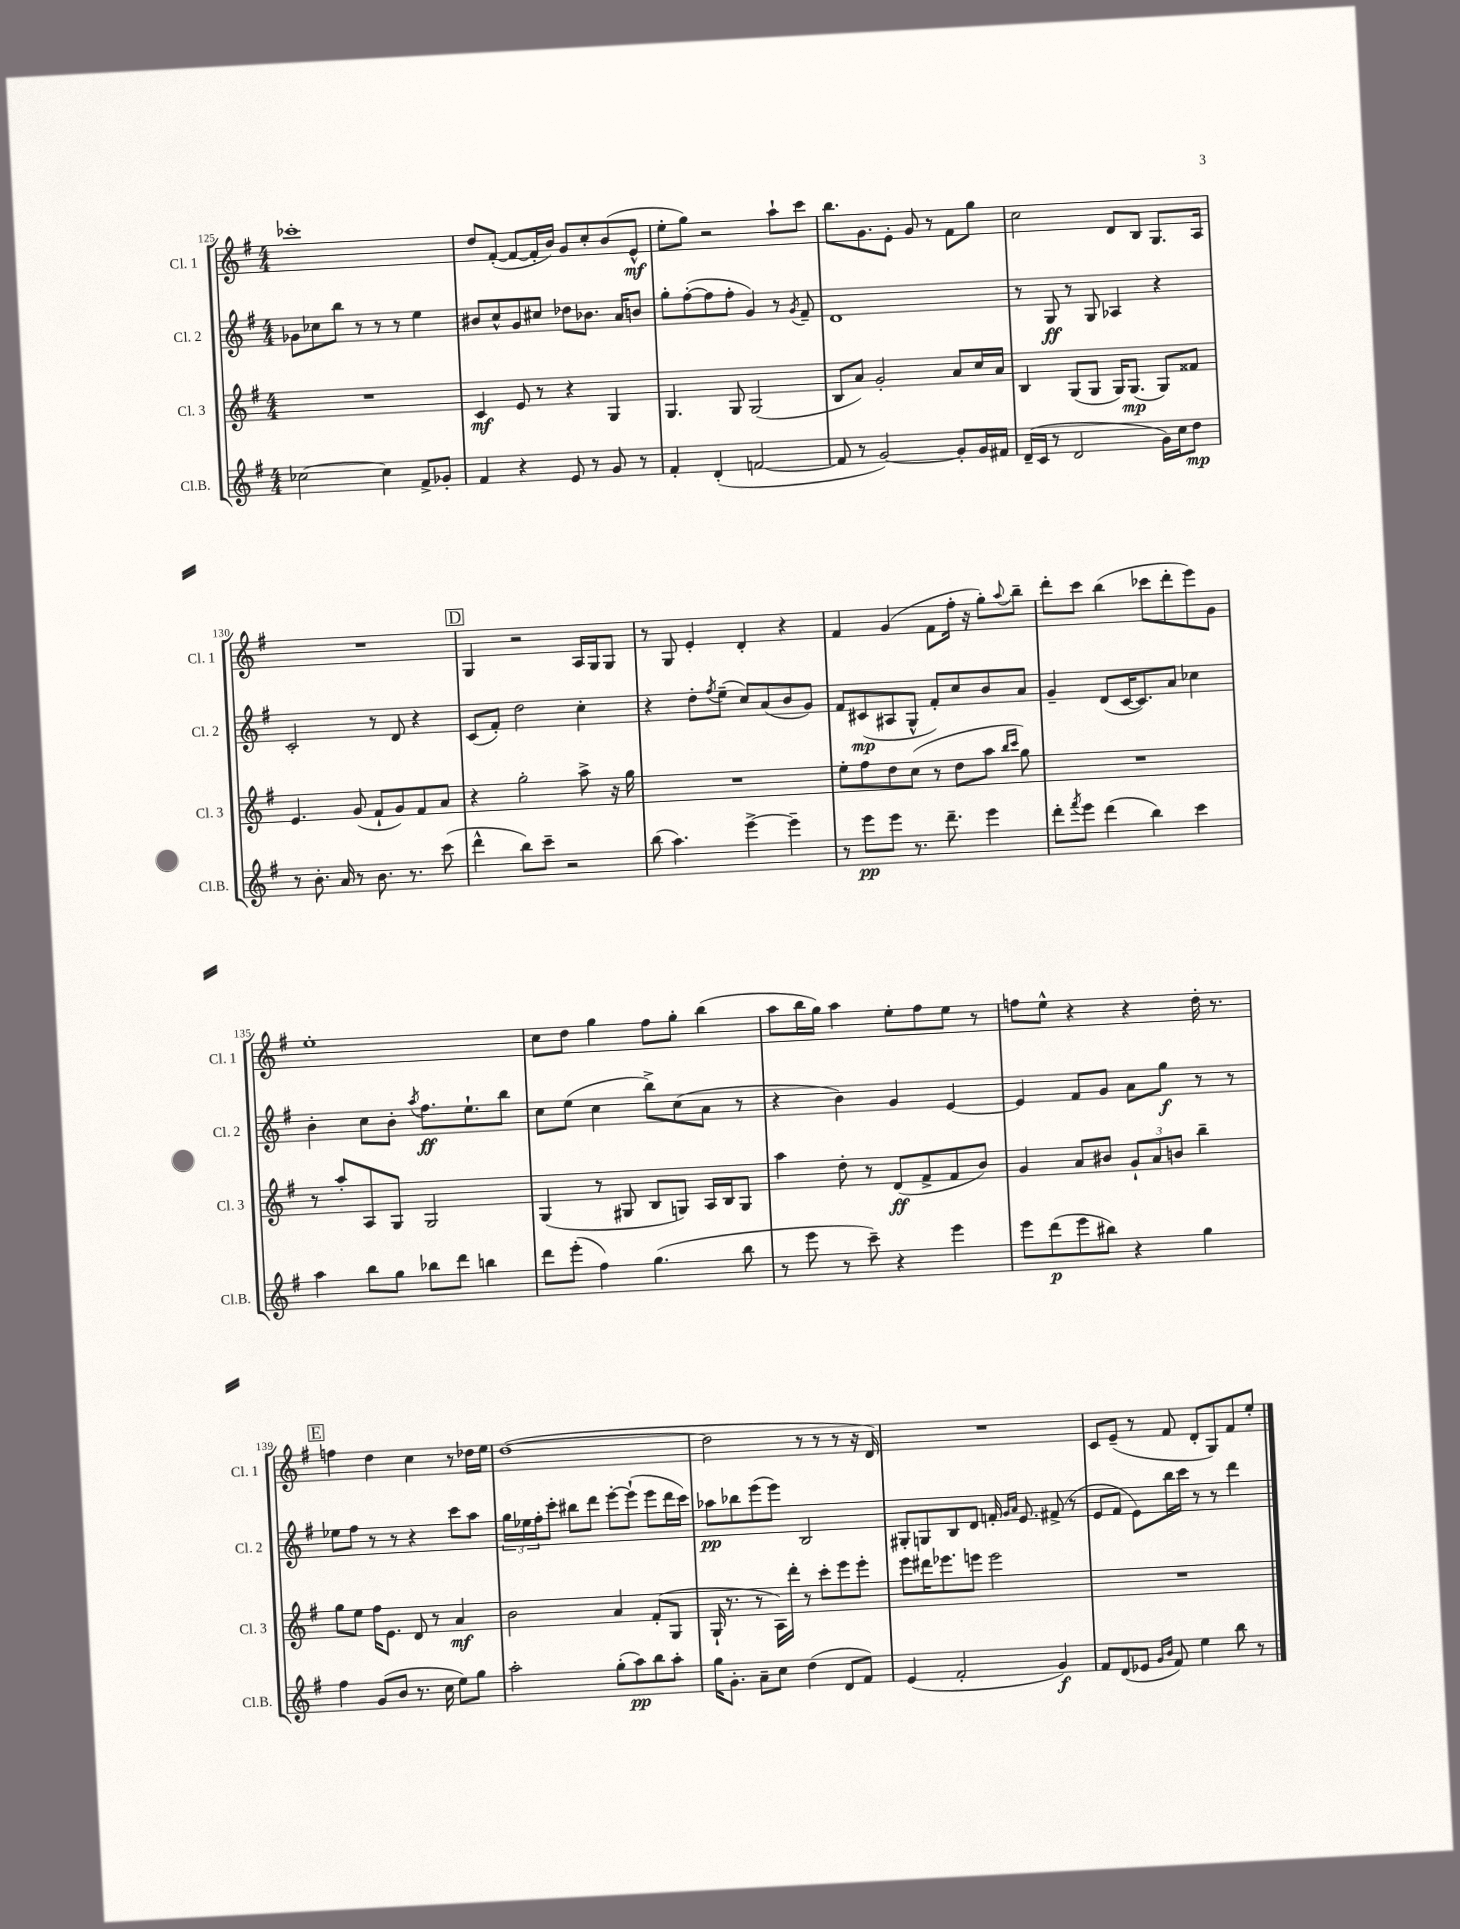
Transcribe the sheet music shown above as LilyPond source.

<<
\new StaffGroup <<
\new Staff = "s0" \with { instrumentName = "Cl. 1" shortInstrumentName = "Cl. 1" } {
    \clef treble \key g \major \numericTimeSignature \time 4/4
    ces'''1-. |
    d''8 fis'8~-.( fis'8~ fis'16-. b'16) g'8 c''8-. b'8( e'8-^\mf |
    e''8-. g''8) r2 a''8-! c'''8 |
    b''8. g'8. e'8-. g'8 r8 fis'8 g''8 |
    c''2 d'8 b8 g8. a16 |
    R1 |
    \mark \markup { \box "D" } g4 r2 a16 g16 g8 |
    r8 g8 e'4-. d'4-. r4 |
    fis'4 g'4( fis'8 fis''16-. r16 g''8-.) \appoggiatura { a''8 } b''8-- |
    d'''8-. c'''8 b''4( ces'''8 d'''8-. e'''8) g'8 |
    e''1-. |
    c''8 d''8 g''4 fis''8 g''8-. b''4( |
    a''8 b''16 g''16) a''4 e''8-. fis''8 e''8 r8 |
    f''8 e''8-^ r4 r4 d''16-. r8. |
    \mark \markup { \box "E" } f''4 d''4 c''4 r8 des''16 e''16 |
    d''1~( |
    d''2 r8 r8 r8 r16 d'16) |
    R1 |
    c'8 e'8--( r8 fis'8 d'8-. g8) fis'8 e''8-. \bar "|." |
}
\new Staff = "s1" \with { instrumentName = "Cl. 2" shortInstrumentName = "Cl. 2" } {
    \clef treble \key g \major \numericTimeSignature \time 4/4
    ges'8 ces''8 b''8 r8 r8 r8 e''4 |
    bis'8 c''8-^ g'8 cis''8 des''8 bes'8. a'16 b'8 |
    g''8-. fis''8~-.( fis''8 fis''8-. g'4) r8 \acciaccatura { g'8 } fis'8-- |
    d'1 |
    r8 g8\ff r8 g8 aes4 r4 |
    c'2-. r8 d'8 r4 |
    \mark \markup { \box "D" } c'8( fis'8-.) d''2 c''4-. |
    r4 d''8-. \acciaccatura { fis''8 } e''8--( c''8) a'8( b'8 g'8) |
    fis'8 cis'8\mp( ais8 g8-^ fis'8-.) c''8 b'8 a'8 |
    g'4-- d'8( c'16~ c'8.) a'8 ces''4 |
    b'4-. c''8 b'8-. \acciaccatura { a''8 } fis''8.\ff e''8.-! b''8 |
    c''8 e''8( c''4 b''8->) c''8( a'8 r8 |
    r4 b'4) g'4 e'4~ |
    e'4 fis'8 g'8 a'8 g''8\f r8 r8 |
    \mark \markup { \box "E" } ees''8 fis''8 r8 r8 r4 c'''8 a''8 |
    \tuplet 3/2 { g''16 ees''16 fis''16-. } c'''8-. bis''8 d'''8 e'''8~-. e'''8-!( e'''8 d'''16 c'''16) |
    aes''8\pp bes''8 e'''8( e'''8) b2 |
    gis8-. g8 b8 d'8 f'16-. \grace { g'16 a'16 } e'8. fis'8->( r8 |
    e'8 fis'8 e'8) b''16 c'''16 r8 r8 d'''4 \bar "|." |
}
\new Staff = "s2" \with { instrumentName = "Cl. 3" shortInstrumentName = "Cl. 3" } {
    \clef treble \key g \major \numericTimeSignature \time 4/4
    R1 |
    c'4\mf e'8 r8 r4 g4 |
    g4. g8 g2( |
    b8 a'8) g'2-. a'8 c''16 a'16 |
    b4 g8( g8 g16) g8.\mp( g8) fisis'8 |
    e'4. g'8( fis'8-! g'8) fis'8 a'8 |
    \mark \markup { \box "D" } r4 g''2-. a''8-> r16 g''16 |
    R1 |
    e''8-. fis''8 d''8 c''8( r8 d''8 a''8 \grace { b''16 c'''16 } g''8) |
    R1 |
    r8 a''8-. a8 g8 g2 |
    g4( r8 gis8 b8 g8) a16 b16 g8 |
    a''4 d''8-. r8 d'8\ff( fis'8-> fis'8 b'8) |
    g'4 a'8 bis'8 \tuplet 3/2 { g'8-! a'8 b'8 } b''4-- |
    \mark \markup { \box "E" } g''8 e''8 fis''16 e'8. d'8 r8 a'4\mf |
    b'2 a'4 fis'8-.( g8 |
    g16-! r8. r8 a16) d'''16-. r8 c'''8-. e'''8 e'''8-. |
    e'''8 dis'''16 ees'''8. e'''8 e'''2 |
    R1 \bar "|." |
}
\new Staff = "s3" \with { instrumentName = "Cl.B." shortInstrumentName = "Cl.B." } {
    \clef treble \key g \major \numericTimeSignature \time 4/4
    ces''2~ ces''4 fis'8-> ges'8-. |
    fis'4 r4 e'8 r8 g'8 r8 |
    fis'4-. d'4-.( f'2~ |
    f'8 r8 g'2~) g'8-. g'16 fis'16 |
    d'16--( c'16 r8 d'2 g'16) c''16 d''8\mp |
    r8 b'8.-. a'16 r8 b'8. r8. c'''8( |
    \mark \markup { \box "D" } d'''4-^ b''8) c'''8-- r2 |
    b''8( a''4.) e'''4~-> e'''4-- |
    r8 e'''8\pp e'''8 r8. d'''8.-- e'''4 |
    d'''8-. \acciaccatura { fis'''8 } e'''8 d'''4( b''4) c'''4 |
    a''4 b''8 g''8 bes''8 d'''8 b''4 |
    d'''8 e'''8-.( fis''4) g''4.( b''8 |
    r8 e'''8 r8 c'''8--) r4 e'''4 |
    e'''8 d'''8\p( e'''8 bis''8) r4 g''4 |
    \mark \markup { \box "E" } fis''4 g'8( b'8 r8. c''16 e''8) g''8 |
    a''2-. g''8-.( a''8\pp) b''8 a''8-. |
    g''16 g'8.-. a'8-- c''8 d''4( d'8 fis'8) |
    e'4( fis'2-. g'4\f) |
    fis'8 d'8( ees'8 \grace { g'16 b'16 } fis'8) e''4 b''8 r8 \bar "|." |
}
>>
>>
\layout { \context { \Score currentBarNumber = #125 } }
